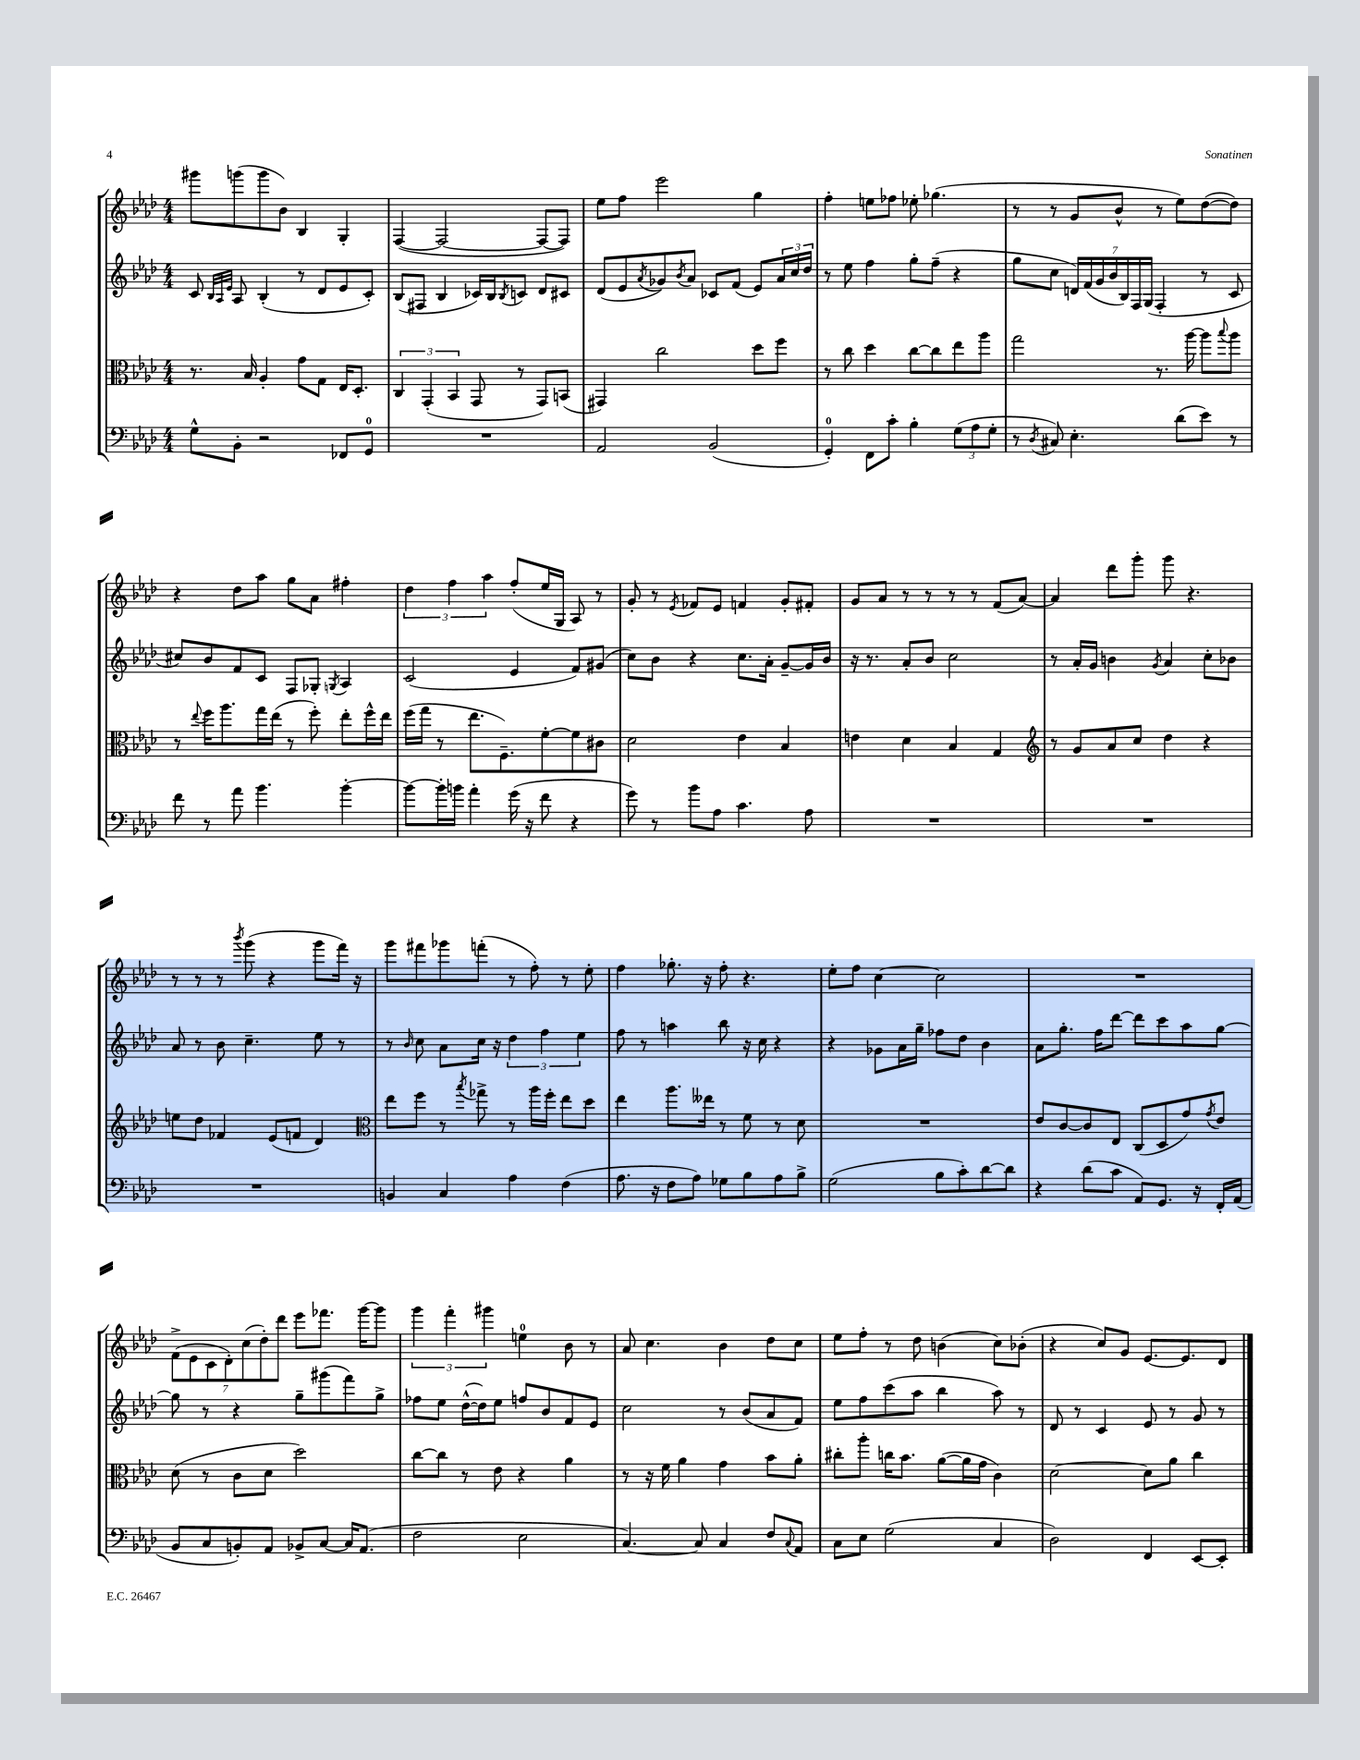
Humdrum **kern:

**kern	**kern	**kern	**kern
*part4	*part3	*part2	*part1
*staff4	*staff3	*staff2	*staff1
*clefF4	*clefC3	*clefG2	*clefG2
*k[b-e-a-d-]	*k[b-e-a-d-]	*k[b-e-a-d-]	*k[b-e-a-d-]
*M4/4	*M4/4	*M4/4	*M4/4
=74	=74	=74	=74
8G^^\L	8.r	8c/	8ggg#X\L
.	.	32qqB-/LLL	.
.	.	32qqA-/	.
.	.	32qqe-/JJJ	.
8BB-'\J	.	8A-/	(8gggn\
.	16B-/	.	.
2r	4A-'/	(4B-'/	8ggg\
.	.	.	8b-\J)
.	8g\L	8r	4B-/
.	8G\J	8d-/L	.
8FF-X/L	16E-/KL	8e-/	4G'/
.	8.D-'/J	.	.
8GG/J	.	8c'/J)	.
=75	=75	=75	=75
1r	6C/	(8B-/L	([4F/
.	.	8F#X/J	.
.	(6GG'/	.	.
.	.	4B-/	2F/_
.	6BB-/	.	.
.	8GG/	16c-X/LL)	.
.	.	16B-/J	.
.	.	8qB-/	.
.	8r	8cn/J	.
.	8GG/L)	8d-/L	8F/L_
.	(8BBn/J	8c#X/J	8F/J])
=76	=76	=76	=76
2AA-/	4GG#X/)	(8d-/L	8ee-\L
.	.	8e-/	8ff\J
.	.	8qa-/	.
.	2cc\	8g-X/)	2eee-\
.	.	8qb-/	.
.	.	8a-/J	.
(2BB-/	.	8c-X/L	.
.	.	(8f/J	.
.	8dd-\L	8e-/L)	4gg\
.	8ff\J	24a-/L	.
.	.	24cc/	.
.	.	24dd-/JJ	.
=77	=77	=77	=77
4GG'/)	8r	8r	4ff'\
.	8cc\	8ee-\	.
8FF\L	4dd-\	4ff\	8een\L
8c'\J	.	.	8ff-X\J
4B-'\	[8cc\L	8gg'\L	8ee-X'\
.	8cc\]	(8ff~\J	(4.gg-X\
(12G\L	8ee-\	4r	.
12A-\	.	.	.
.	8aa-\J	.	.
12G'\J	.	.	.
=78	=78	=78	=78
8r	2gg\	8gg\L	8r
8qD-/	.	.	.
8C#X/)	.	8cc\J	8r
4.E-'\	.	28dn/LL)	8g/L
.	.	(28f/	.
.	.	28g/	.
.	.	28b-/	.
.	.	.	8b-^^/J
.	.	28B-/)	.
.	.	28F/	.
.	.	(28G/JJ	.
.	8.r	4F'/	8r
(8d-\L	.	.	8ee-\L)
.	[16aa-\	.	.
8e-\J)	8aa-\L]	8r	([8dd-\
.	8qqbb-/	.	.
8r	8aa-\J	8c/	8dd-\J])
!!LO:LB:g=z
=79	=79	=79	=79
8f\	8r	8cc#X/L)	4r
.	8qqee-/	.	.
8r	16ff\KL	8b-/	.
.	8.aa-\	.	.
8a-\	.	8f/	8dd-\L
4.b-\	16gg\L	8c/J	8aa-\J
.	(16ee-\JJ	.	.
.	8r	8F/L	8gg\L
.	8ff'\)	8G-X'/J	8a-\J
.	.	8qGn/	.
[4b-'\	8ee-'\L	4A-/	4ff#X'\
.	16ff^^\L	.	.
.	16ee-\JJ	.	.
=80	=80	=80	=80
8b-\L_	(16ff\LL	(2c/	6dd-\
.	16gg\JJ	.	.
16b-'\L]	8r	.	.
.	.	.	6ff\
16bn\JJ	.	.	.
4a-'\	8.ee-\L	.	.
.	.	.	6aa-\
.	8.F~\)	.	.
(16g\	.	4e-/	(8ff'/L
16r	.	.	.
8f\	[8f'\	.	16ee-/L
.	.	.	16G/JJ
4r	8f\]	8f/L)	8A-/)
.	8c#X\J	(8g#X/J	8r
=81	=81	=81	=81
8g\)	2d-\	8cc\L)	8g'/
8r	.	8b-\J	8r
.	.	.	8qe-/
8b-\L	.	4r	8f-X/L
8A-\J	.	.	8e-/J
4.c\	4e-\	8.cc\L	4fn/
.	.	16a-'\Jk	.
.	4B-/	[8g~/L	8g'/L
8A-\	.	16g/L]	8f#X'/J
.	.	16b-/JJ	.
=82	=82	=82	=82
1r	4en\	16r	8g/L
.	.	8.r	.
.	.	.	8a-/J
.	4d-\	8a-'/L	8r
.	.	8b-/J	8r
.	4B-/	2cc\	8r
.	.	.	8r
.	4G/	.	(8f/L
.	.	.	[8a-/J)
=83	=83	=83	=83
*	*clefG2	*	*
1r	8r	8r	4a-/]
.	8g/L	16a-'/LL	.
.	.	16g/JJ	.
.	8a-/	4bn\	8ddd-\L
.	8cc/J	.	8ggg'\J
.	.	8qg/	.
.	4dd-\	4a-/	8ggg\
.	.	.	4.r
.	4r	8cc'\L	.
.	.	8b-X\J	.
!!LO:LB:g=z
=84	=84	=84	=84
1r	8een\L	8a-/	8r
.	8dd-\J	8r	8r
.	4f-X/	8b-\	8r
.	.	.	8qbbb-/
.	.	4.cc~\	(8ggg\
.	(8e-/L	.	4r
.	8fn/J	.	.
.	4d-/)	8ee-\	8ggg\L
.	.	8r	16fff\Jk)
.	.	.	16r
=85	=85	=85	=85
*	*clefC3	*	*
4BBn/	8ee-\L	8r	8ggg\L
.	.	16qqb-/	.
.	8ff\J	8cc\	8fff#X\
4C/	8r	8a-\L	8ggg-X\
.	8qbb-/	.	.
.	8gg-X^\	16cc\Jk	(8fffn'\J
.	.	16r	.
4A-\	8r	6dd-\	8r
.	16aa-\LL	.	8ff'\)
.	.	6ff\	.
.	16ff'\JJ	.	.
(4F\	8ee-\L	.	8r
.	.	6ee-\	.
.	8dd-\J	.	8ee-'\
=86	=86	=86	=86
8.A-\	4ee-\	8ff\	4ff\
.	.	8r	.
16r	.	.	.
8F\L	8.aa-\L	4aan\	8.gg-X'\
8A-\J)	.	.	.
.	16ee--X\Jk	.	16r
8G-X\L	8r	8bb-\	8ff'\
8B-\	8f\	16r	4.r
.	.	16cc\	.
8A-\	8r	4r	.
8B-^\J	8d-\	.	.
=87	=87	=87	=87
(2G\	1r	4r	8ee-'\L
.	.	.	8ff\J
.	.	8g-X\L	[4cc\
.	.	16a-\L	.
.	.	16gg~\JJ	.
8B-\L	.	8ff-X\L	2cc\]
8c'\)	.	8dd-\J	.
[8d-\	.	4b-\	.
8d-\J]	.	.	.
=88	=88	=88	=88
4r	8e-/L	8a-\L	1r
.	[8c/	8.gg'\J	.
(8d-\L	8c/]	.	.
.	.	16ff\KL	.
8c\J	8E-/J	[8ddd-\J	.
8AA-/L)	(8C/L	8ddd-\L]	.
8.GG/J	8D-/	8ccc\	.
.	8g/)	8aa-\	.
16r	.	.	.
.	8qg/	.	.
16FF'/LL	8e-/J	[8gg\J	.
(16AA-/JJ	.	.	.
!!LO:LB:g=z
=89	=89	=89	=89
8BB-/L	(8d-\	8gg\]	(14f^\L
.	.	.	14e-\
8C/	8r	8r	.
.	.	.	14c\
.	.	.	14d-'\)
8BBn'/)	8c\L	4r	.
.	.	.	(14cc\
.	.	.	14dd-'\)
8AA-/J	8d-\J	.	.
.	.	.	14ddd-\J
8BB-X^/L	2dd-\)	8gg~\L	8eee-\L
[8C/J	.	(8ggg#X\	8.fff-X\J
16C/KL]	.	8fff\)	.
(8.AA-/J	.	.	[16ggg\KL
.	.	8gg^\J	8ggg\J]
=90	=90	=90	=90
2F\	[8cc\L	8ff-X\L	6ggg\
.	8cc\J]	8ee-\J	.
.	.	.	6fff'\
.	8r	([16dd-^^\LL	.
.	.	16dd-\J])	.
.	.	.	6ggg#X\
.	8e-\	8ee-\J	.
2E-\	4r	8ffn/L	4een\
.	.	8b-/	.
.	4a-\	8f/	8b-\
.	.	8e-/J	8r
=91	=91	=91	=91
[4.C/)	8r	2cc\	8a-/
.	16r	.	4.cc\
.	16f\	.	.
.	4a-\	.	.
8C/]	.	.	.
4C/	4g\	8r	4b-\
.	.	(8b-/L	.
8F/L	8b-\L	8a-/	8dd-\L
8qqC/	.	.	.
8AA-/J	8a-'\J	8f/J)	8cc\J
=92	=92	=92	=92
8C\L	8cc#X'\L	8ee-\L	8ee-\L
8E-\J	8aa-'\J	8ff\	8ff'\J
(2G\	16ccn\KL	(8ccc\	8r
.	8.b-\J	.	.
.	.	8aa-\J	8dd-\
.	([8a-\L	4bb-\	(4bn\
.	16a-\L]	.	.
.	16g\JJ	.	.
4C/	4c\)	8aa-\)	8cc\L)
.	.	8r	(8b-X'\J
=93	=93	=93	=93
2D-\)	[2d-\	8d-/	4r
.	.	8r	.
.	.	4c/	8cc/L)
.	.	.	8g/J
4FF/	8d-\L]	8e-/	[8.e-/L
.	8a-\J	8r	.
.	.	.	8.e-/]
[8EE-/L	4cc\	8g/	.
8EE-'/J]	.	8r	8d-/J
==	==	==	==
*-	*-	*-	*-
